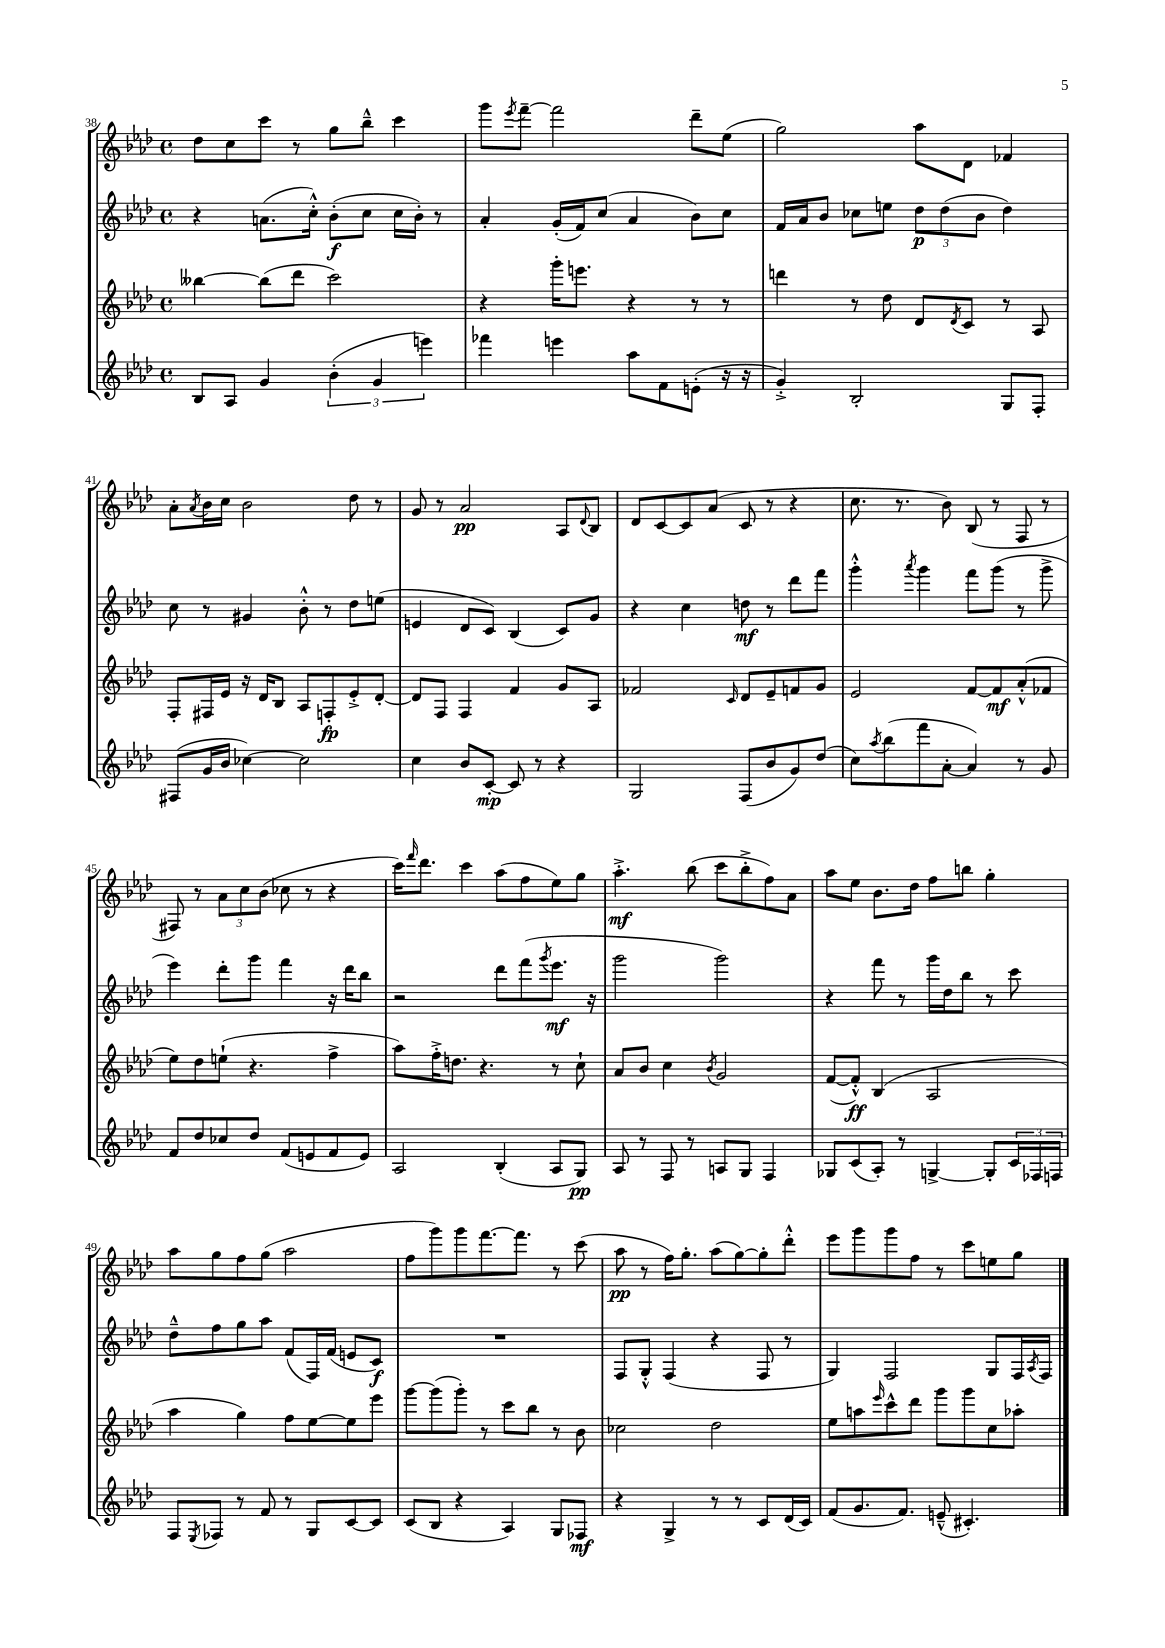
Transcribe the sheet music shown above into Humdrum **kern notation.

**kern	**kern	**kern	**kern
*staff4	*staff3	*staff2	*staff1
*clefG2	*clefG2	*clefG2	*clefG2
*k[b-e-a-d-]	*k[b-e-a-d-]	*k[b-e-a-d-]	*k[b-e-a-d-]
*M4/4	*M4/4	*M4/4	*M4/4
*met(c)	*met(c)	*met(c)	*met(c)
8B-	[4bb--	4r	8dd-
8A-	.	.	8cc
4g	(8bb--]	(8.a	8ccc
.	8ddd-	.	8r
.	.	16cc'^^)	.
(6b-'	2ccc)	(8b-'	8gg
.	.	8cc	8bb-~^^
6g	.	.	.
.	.	16cc	4ccc
.	.	16b-')	.
6eee)	.	.	.
.	.	8r	.
=	=	=	=
4fff-	4r	4a-'	8ggg
.	.	.	8qeee-
.	.	.	[8fff~
4eee	16ggg'	(16g'	2fff]
.	8.eee	16f)	.
.	.	(8cc	.
8aa-	4r	4a-	.
8f	.	.	.
(8e'	8r	8b-)	8ddd-~
16r	8r	8cc	(8ee-
16r	.	.	.
=	=	=	=
4g'^)	4ddd	16f	2gg)
.	.	16a-	.
.	.	8b-	.
2B-'	8r	8cc-	.
.	8dd-	8ee	.
.	8d-	12dd-	8aa-
.	.	(12dd-	.
.	8qd-	.	.
.	8c	.	8d-
.	.	12b-	.
8G	8r	4dd-)	4f-
8F'	8A-	.	.
=	=	=	=
(8F#	8F'	8cc	8a-'
.	.	.	8qa-
16g	16F#	8r	16b-
16b-	16e-	.	16cc
[4cc-)	16r	4g#	2b-
.	16d-	.	.
.	8B-	.	.
2cc-]	8A-	8b-'^^	.
.	8F'	8r	.
.	8e-'^	8dd-	8dd-
.	[8d-'	(8ee	8r
=	=	=	=
4cc	8d-]	4e	8g
.	8F	.	8r
8b-	4F	8d-	2a-
[8c'	.	8c)	.
8c]	4f	(4B-	.
8r	.	.	.
4r	8g	8c)	8A-
.	.	.	8qqd-
.	8A-	8g	8B-
=	=	=	=
2G	2f-	4r	8d-
.	.	.	[8c
.	.	4cc	8c]
.	.	.	(8a-
.	16qqc	.	.
(8F	8d-	8dd	8c
8b-	8e-~	8r	8r
8g)	8f	8ddd-	4r
(8dd-	8g	8fff	.
=	=	=	=
8cc)	2e-	4ggg'^^	8.cc
8qaa-	.	.	.
(8bb-	.	.	.
.	.	.	8.r
.	.	8qaaa-	.
8fff	.	4ggg	.
[8a-'	.	.	8b-)
4a-])	[8f	8fff	(8B-
.	8f]	(8ggg	8r
8r	(8a-'^^	8r	8F
8g	8f-	8ggg^	8r
=	=	=	=
8f	8ee-)	4eee-)	8F#)
8dd-	8dd-	.	8r
8cc-	(8ee`	8ddd-'	12a-
.	.	.	12cc
8dd-	4.r	8ggg	.
.	.	.	(12b-
(8f	.	4fff	8cc-
8e	.	.	8r
8f	4ff^	16r	4r
.	.	16ddd-	.
8e)	.	8bb-	.
=	=	=	=
2A-	8aa-)	2r	16ccc)
.	.	.	16qqfff
.	.	.	8.ddd-
.	16ff'^	.	.
.	8.dd	.	.
.	.	.	4ccc
.	4.r	.	.
(4B-'	.	8ddd-	(8aa-
.	.	(8fff	8ff
.	.	8qggg	.
8A-	8r	8.eee-	8ee-)
8G)	8cc`	.	8gg
.	.	16r	.
=	=	=	=
8A-	8a-	2ggg	4.aa-'^
8r	8b-	.	.
8F	4cc	.	.
8r	.	.	(8bb-
.	8qb-	.	.
8A	2g	2ggg)	8ccc
8G	.	.	8bb-'^
4F	.	.	8ff)
.	.	.	8a-
=	=	=	=
8G-	([8f	4r	8aa-
(8c	8f'^^])	.	8ee-
8A-')	(4B-	8fff	8.b-
8r	.	8r	.
.	.	.	16dd-
[4G^	2A-	16ggg	8ff
.	.	16dd-	.
.	.	8bb-	8bb
8G']	.	8r	4gg'
24c	.	8ccc	.
24F-	.	.	.
24F	.	.	.
=	=	=	=
8F	4aa-	8dd-~^^	8aa-
8qE-	.	.	.
8F-	.	8ff	8gg
8r	4gg)	8gg	8ff
8f	.	8aa-	(8gg
8r	8ff	(8f	2aa-
8G	[8ee-	16F)	.
.	.	(16f	.
[8c	8ee-]	8e	.
8c]	8eee-	8c)	.
=	=	=	=
(8c	[8ggg	1r	8ff
8B-	(8ggg]	.	8ggg)
4r	8ggg')	.	8ggg
.	8r	.	[8.fff
4A-)	8ccc	.	.
.	.	.	8.fff]
.	8bb-	.	.
8G	8r	.	8r
8F-	8b-	.	(8ccc
=	=	=	=
4r	2cc-	8F	8aa-
.	.	8G'^^	8r
4G^	.	(4F	16ff)
.	.	.	8.gg'
8r	2dd-	4r	(8aa-
8r	.	.	[8gg)
8c	.	8F	8gg']
(16d-	.	8r	8ddd-'^^
16c)	.	.	.
=	=	=	=
(8f	8ee-	4G)	8eee-
8.g	8aa	.	8ggg
.	16qqeee-	.	.
.	8ccc^^	2F	8ggg
8.f)	.	.	.
.	8ddd-	.	8ff
(8e~^^	8ggg	.	8r
4.c#')	8ggg	.	8ccc
.	8cc	8G	8ee
.	8aa-'	16F	8gg
.	.	8qA-	.
.	.	16F	.
==	==	==	==
*-	*-	*-	*-
